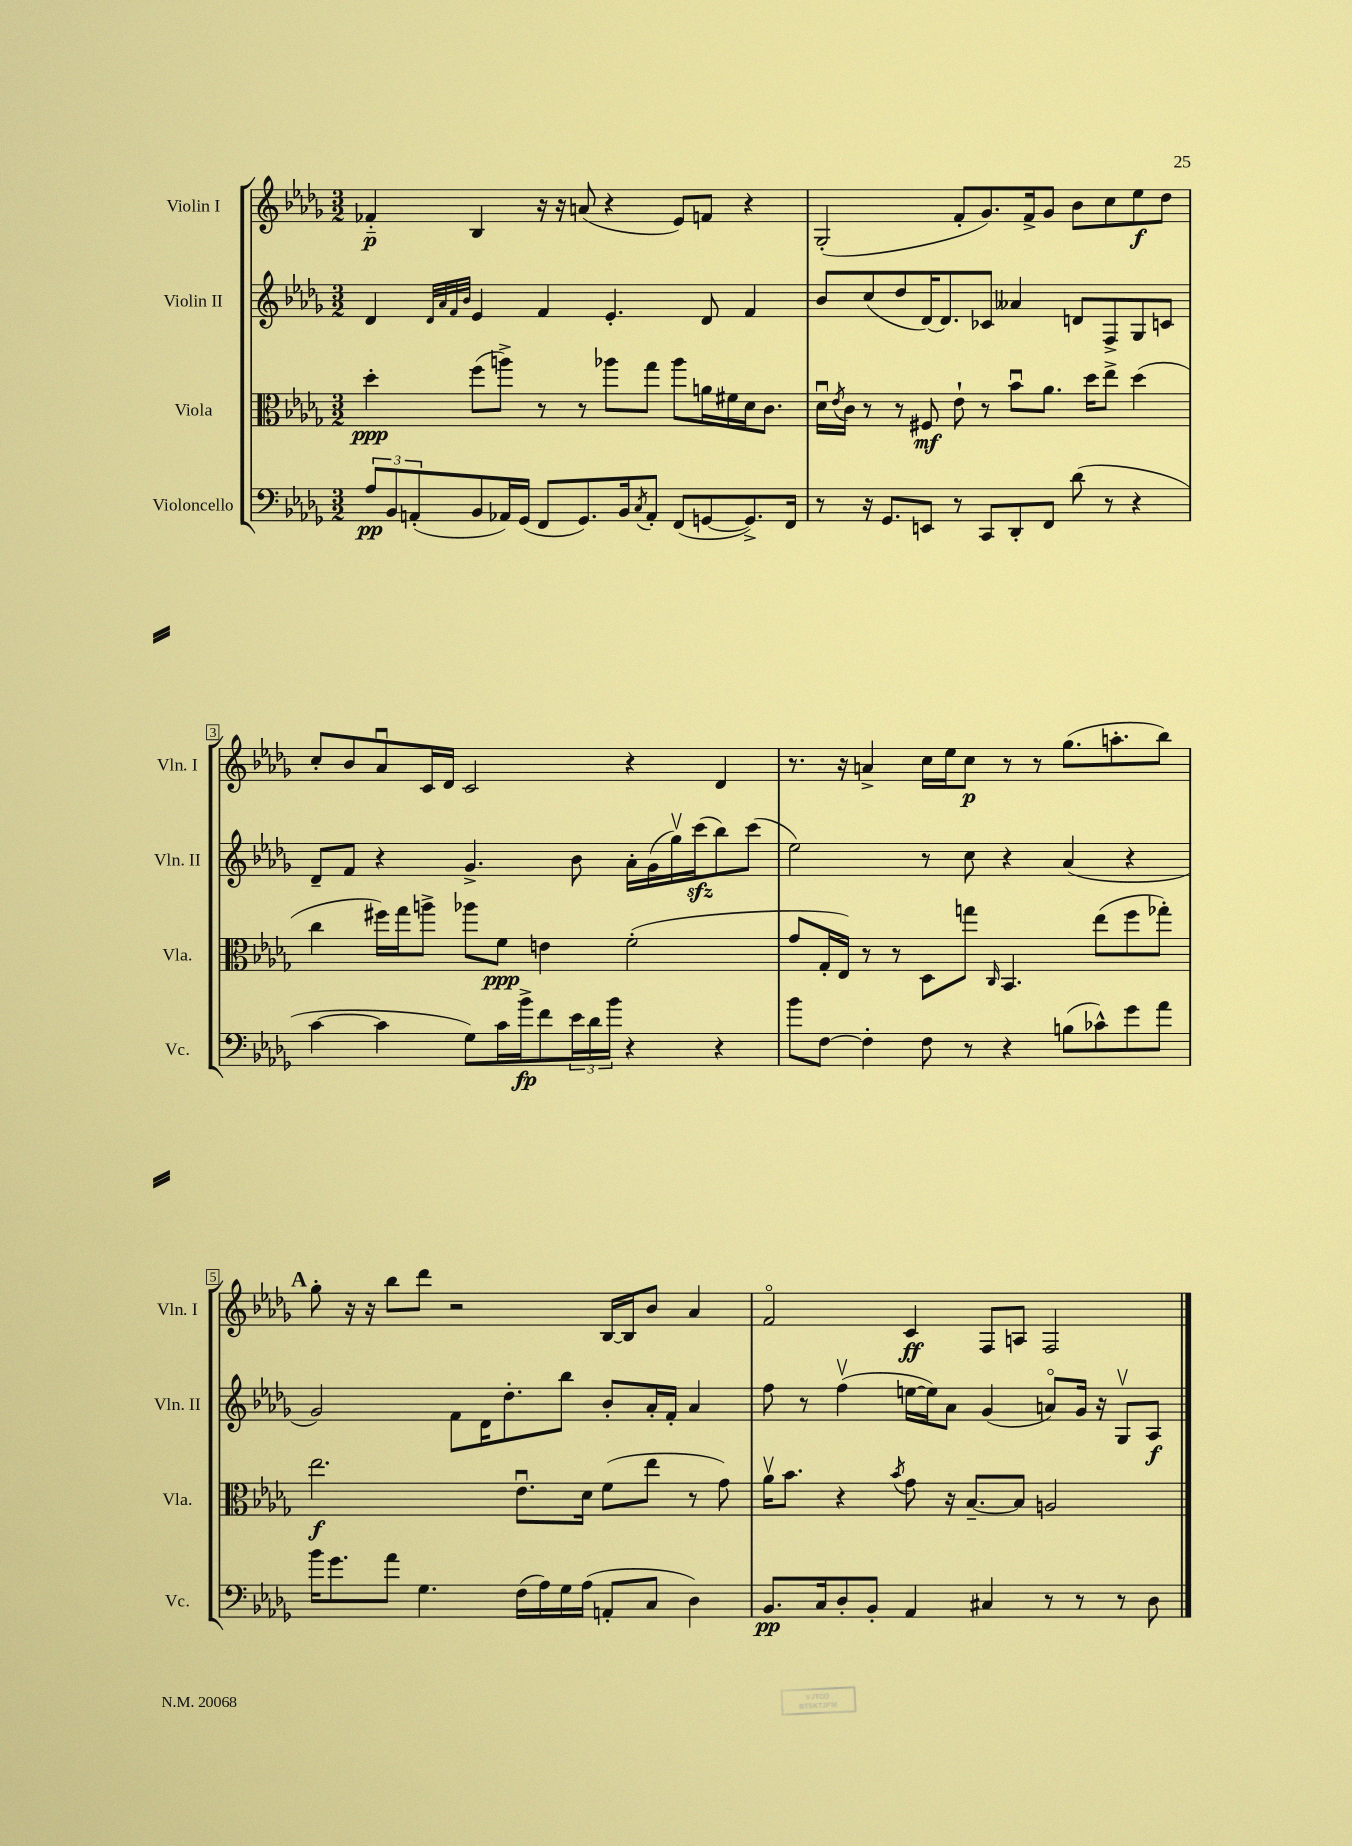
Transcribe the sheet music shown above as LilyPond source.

<<
\new StaffGroup <<
\new Staff = "s0" \with { instrumentName = "Violin I" shortInstrumentName = "Vln. I" } {
    \clef treble \key des \major \numericTimeSignature \time 3/2
    fes'4-_\p bes4 r16 r16 a'8( r4 ees'8) f'8 r4 |
    ges2-.( f'8-. ges'8.) f'16-> ges'8 bes'8 c''8 ees''8\f des''8 |
    c''8-. bes'8 aes'8\downbow c'16 des'16 c'2 r4 des'4 |
    r8. r16 a'4-> c''16 ees''16 c''8\p r8 r8 ges''8.( a''8.-. bes''8) |
    \mark \markup { \bold "A" } ges''8-. r16 r16 bes''8 des'''8 r2 bes16~ bes16 bes'8 aes'4 |
    f'2\flageolet c'4\ff f8 a8 f2 \bar "|." |
}
\new Staff = "s1" \with { instrumentName = "Violin II" shortInstrumentName = "Vln. II" } {
    \clef treble \key des \major \numericTimeSignature \time 3/2
    des'4 \grace { des'32 aes'32 f'32 bes'32 } ees'4 f'4 ees'4.-. des'8 f'4 |
    bes'8 c''8( des''8 des'16~) des'8. ces'8 aeses'4 d'8 f8-> ges8 c'8 |
    des'8-- f'8 r4 ges'4.-> bes'8 aes'16-. ges'16( ges''16\upbow) c'''16\sfz( bes''8) c'''8( |
    ees''2) r8 c''8 r4 aes'4( r4 |
    \mark \markup { \bold "A" } ges'2) f'8 des'16 des''8.-. bes''8 bes'8-. aes'16-. f'16-. aes'4 |
    f''8 r8 f''4\upbow( e''16~ e''16) aes'8 ges'4( a'8\flageolet) ges'16 r16 ges8\upbow aes8\f \bar "|." |
}
\new Staff = "s2" \with { instrumentName = "Viola" shortInstrumentName = "Vla." } {
    \clef alto \key des \major \numericTimeSignature \time 3/2
    des''4-.\ppp f''8( a''8->) r8 r8 aes''8 ges''8 aes''8 a'16 fis'16 des'16 c'8. |
    des'16\downbow \acciaccatura { ees'8 } c'16 r8 r8 fis8\mf ees'8-! r8 bes'8\downbow aes'8. des''16 ees''8-> des''4( |
    c''4 fis''16) ges''16 a''8-> aes''8 f'8\ppp e'4 f'2-.( |
    ges'8 ges16-. ees16) r8 r8 des8 g''8 \grace { c16 } bes,4. ees''8( f''8 ges''8-.) |
    \mark \markup { \bold "A" } ees''2.\f ees'8.\downbow des'16 f'8( ees''8 r8 ges'8) |
    aes'16\upbow bes'8. r4 \acciaccatura { bes'8 } ges'8 r16 bes8.~-- bes8 a2 \bar "|." |
}
\new Staff = "s3" \with { instrumentName = "Violoncello" shortInstrumentName = "Vc." } {
    \clef bass \key des \major \numericTimeSignature \time 3/2
    \tuplet 3/2 { aes8\pp bes,8 a,8-.( } bes,8 aes,16) ges,16( f,8 ges,8.) bes,16 \acciaccatura { c8 } aes,8-. f,8( g,8~ g,8.->) f,16 |
    r8 r16 ges,8. e,8 r8 c,8 des,8-. f,8 des'8( r8 r4 |
    c'4~ c'4 ges8) c'16 bes'16->\fp f'8 \tuplet 3/2 { ees'16 des'16 bes'16 } r4 r4 |
    bes'8 f8~ f4-. f8 r8 r4 b8( ces'8-^) ges'8 aes'8 |
    \mark \markup { \bold "A" } bes'16 ges'8. aes'8 ges4. f16( aes16) ges16 aes16( a,8-. c8 des4) |
    bes,8.\pp c16 des8-. bes,8-. aes,4 cis4 r8 r8 r8 des8 \bar "|." |
}
>>
>>
\layout { \context { \Score \override BarNumber.stencil = #(make-stencil-boxer 0.1 0.3 ly:text-interface::print) } }
